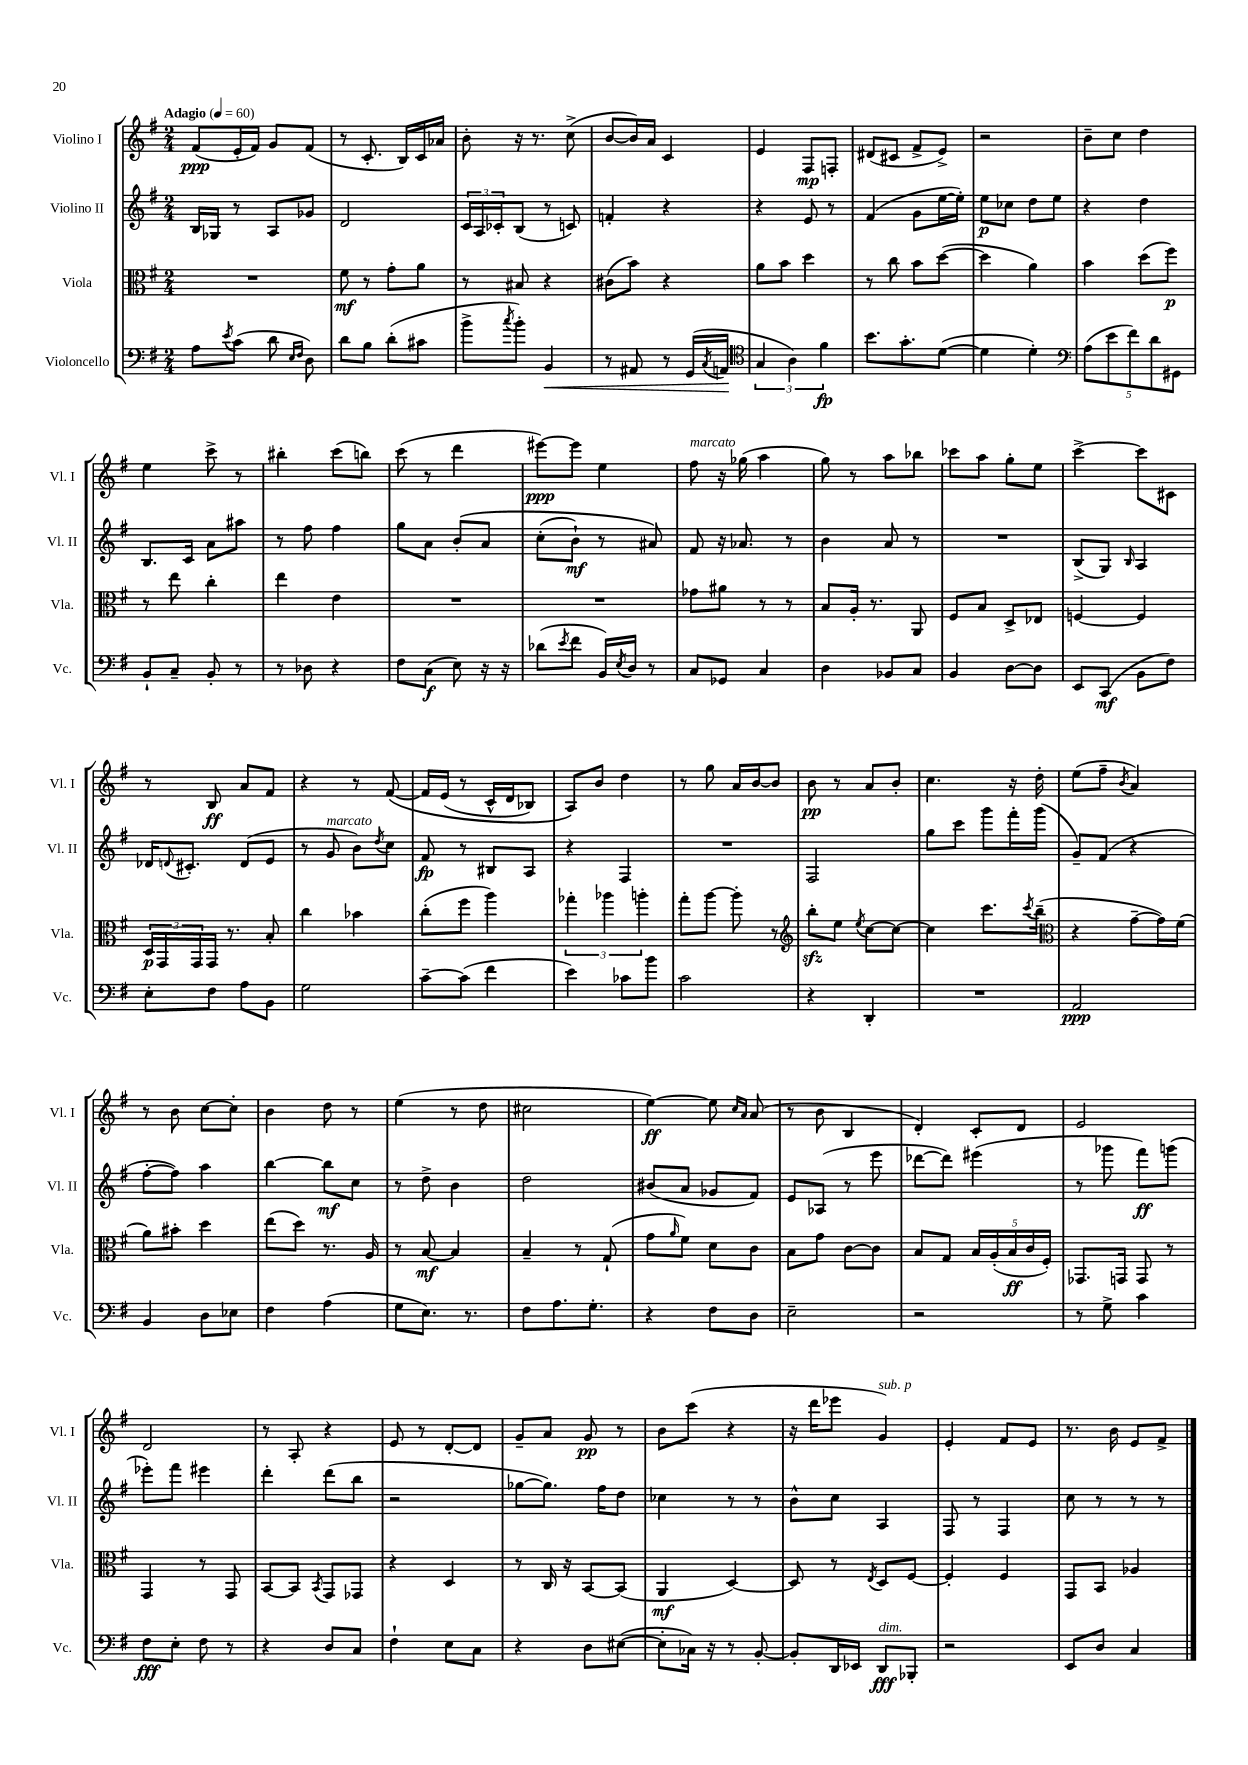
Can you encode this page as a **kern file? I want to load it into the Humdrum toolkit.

**kern	**kern	**kern	**kern
*staff4	*staff3	*staff2	*staff1
*clefF4	*clefC3	*clefG2	*clefG2
*k[f#]	*k[f#]	*k[f#]	*k[f#]
*M2/4	*M2/4	*M2/4	*M2/4
*MM60	*MM60	*MM60	*MM60
8A	2r	16B	(8f#
.	.	16G-	.
8qe	.	.	.
(8c	.	8r	16e'
.	.	.	16f#)
8d	.	8A	8g
16qqE	.	.	.
16qqF#	.	.	.
8D)	.	8g-	(8f#
=	=	=	=
8d	8f#	2d	8r
8B	8r	.	8.c'
(8d'	8g'	.	.
.	.	.	16B)
8c#	8a	.	16c
.	.	.	16a-
=	=	=	=
8b^	8r	24c	8b'
.	.	24A	.
.	.	24c-'	.
8qcc	.	.	.
8b')	8B#	(8B	16r
.	.	.	8.r
4BB	4r	8r	.
.	.	8c)	(8cc^
=	=	=	=
8r	(8c#	4f'	[8b
8AA#	8b)	.	16b])
.	.	.	16a
8r	4r	4r	4c
(16GG	.	.	.
8qC	.	.	.
16AA	.	.	.
=	=	=	=
*clefC4	*	*	*
6G	8a	4r	4e
.	8b	.	.
6A)	.	.	.
.	4dd	8e	8F#
6f#	.	.	.
.	.	8r	8F'
=	=	=	=
8.b	8r	(4f#	(8d#
.	8cc	.	8c#
8.g'	.	.	.
.	8b	8g	8f#^
([8d	([8dd	[16ee	8e^)
.	.	16ee'])	.
=	=	=	=
4d]	4dd]	8ee	2r
.	.	8cc-	.
4d')	4a)	8dd	.
.	.	8ee	.
=	=	=	=
*clefF4	*	*	*
(10A	4b	4r	8b~
10e	.	.	.
.	.	.	8cc
10f#)	.	.	.
.	(8dd	4dd	4dd
10d	.	.	.
.	8ff#)	.	.
10GG#	.	.	.
=	=	=	=
8BB`	8r	8.B	4ee
8C~	8ee	.	.
.	.	16c	.
8BB'	4cc'	8a	8ccc^
8r	.	8aa#	8r
=	=	=	=
8r	4ee	8r	4bb#'
8D-	.	8ff#	.
4r	4e	4ff#	(8ccc
.	.	.	8bb)
=	=	=	=
8F#	2r	8gg	(8ccc
(8C	.	8a	8r
8E)	.	&(8b'	4ddd
16r	.	8a	.
16r	.	.	.
=	=	=	=
(8d-	2r	(8cc'	[8eee#)
8qe	.	.	.
8f#	.	8b`)	8eee#]
16BB)	.	8r	4ee
8qE	.	.	.
16D	.	.	.
8r	.	8a#&)	.
=	=	=	=
8C	8g-	8f#	8ff#
8GG-	8a#	16r	16r
.	.	8.a-	(16gg-
4C	8r	.	4aa
.	8r	8r	.
=	=	=	=
4D	8B	4b	8gg)
.	16A'	.	8r
.	8.r	.	.
8BB-	.	8a	8aa
8C	8AA	8r	8bb-
=	=	=	=
4BB	8F#	2r	8ccc-
.	8B	.	8aa
[8D	8D^	.	8gg'
8D]	8E-	.	8ee
=	=	=	=
8EE	[4F	(8B^	[4ccc^
(8CC	.	8G)	.
.	.	16qqB	.
8BB	4F]	4A	8ccc]
8F#)	.	.	8c#
=	=	=	=
8E'	24D	16d-	8r
.	24GG	.	.
.	.	8qqd	.
.	.	8.c#'	.
.	24GG	.	.
8F#	16GG	.	8B
.	8.r	.	.
8A	.	(8d	8a
8BB	8B'	8e	8f#
=	=	=	=
2G	4cc	8r	4r
.	.	8g	.
.	4b-	8b)	8r
.	.	8qdd	.
.	.	8cc	&([8f#
=	=	=	=
[8c~	(8cc'	8f#	16f#]
.	.	.	(16e
(8c]	8ff#	8r	8r
4f#	4aa)	8B#	16c^^
.	.	.	16d
.	.	8A	8B-)
=	=	=	=
4e)	6gg-'	4r	8A&)
.	.	.	8b
.	6aa-	.	.
8c-	.	4F#	4dd
.	6aa'	.	.
8b	.	.	.
=	=	=	=
2c	8gg'	2r	8r
.	[8aa	.	8gg
.	8aa']	.	16a
.	.	.	[16b
.	8r	.	8b]
=	=	=	=
*	*clefG2	*	*
4r	8bb'	2F#	8b
.	8ee	.	8r
.	8qee	.	.
4DD'	[8cc	.	8a
.	8cc_	.	8b'
=	=	=	=
2r	4cc]	8gg	4.cc
.	.	8ccc	.
.	8.ccc	8ggg	.
.	.	16fff#'	16r
.	8qccc	.	.
.	(16bb~	(16ggg	16dd'
=	=	=	=
*	*clefC3	*	*
2AA	4r	8g~)	(8ee
.	.	(8f#	8ff#~
.	.	.	8qb
.	[8g~	4r	4a)
.	16g])	.	.
.	(16f#	.	.
=	=	=	=
4BB	8a)	[8ff#'	8r
.	8b#'	8ff#])	8b
8D	4dd	4aa	[8cc
8E-	.	.	8cc']
=	=	=	=
4F#	(8ee	[4bb	4b
.	8dd)	.	.
(4A	8.r	8bb]	8dd
.	.	8cc	8r
.	16A	.	.
=	=	=	=
8G	8r	8r	(4ee
8.E)	[8B	8dd^	.
.	4B]	4b	8r
8.r	.	.	.
.	.	.	8dd
=	=	=	=
8F#	4B~	2dd	2cc#
8.A	.	.	.
.	8r	.	.
8.G'	.	.	.
.	(8G`	.	.
=	=	=	=
4r	8g	(8b#	[4ee)
.	16qqa	.	.
.	8f#)	8a	.
8F#	8d	8g-	8ee]
.	.	.	16qqcc
.	.	.	16qqa
8D	8c	8f#)	(8a
=	=	=	=
2E~	8B	8e	8r
.	8g	(8A-	8b
.	[8c	8r	4B
.	8c]	8eee	.
=	=	=	=
2r	8B	[8ddd-	4d')
.	8G	8ddd-])	.
.	20B	(4eee#	8c'
.	(20A'	.	.
.	20B	.	.
.	.	.	8d
.	20c	.	.
.	20F#')	.	.
=	=	=	=
8r	8.GG-	8r	2e
8G^	.	8ggg-	.
.	16GG	.	.
4c	8GG	8fff#)	.
.	8r	(8ggg	.
=	=	=	=
8F#	4GG	8eee-')	2d
8E'	.	8fff#	.
8F#	8r	4eee#	.
8r	8GG	.	.
=	=	=	=
4r	[8BB	4ddd'	8r
.	8BB]	.	8A'
.	8qBB	.	.
8D	8GG	(8ddd	4r
8C	8GG-	8bb	.
=	=	=	=
4F#`	4r	2r	8e
.	.	.	8r
8E	4D	.	[8d'
8C	.	.	8d]
=	=	=	=
4r	8r	[8gg-	8g~
.	16C	8.gg-])	8a
.	16r	.	.
8D	[8BB	.	8g
.	.	16ff#	.
([8E#	(8BB]	8dd	8r
=	=	=	=
8E#']	4AA	4cc-	8b
16C-)	.	.	(8ccc
16r	.	.	.
8r	[4D)	8r	4r
[8BB'	.	8r	.
=	=	=	=
8BB']	8D]	8b^^	16r
.	.	.	16ddd
16DD	8r	8cc	8eee-
16EE-	.	.	.
.	8qE	.	.
8DD	8D	4A	4g)
8BBB-'	[8F#	.	.
=	=	=	=
2r	4F#']	8F#	4e'
.	.	8r	.
.	4F#	4F#	8f#
.	.	.	8e
=	=	=	=
8EE	8GG	8cc	8.r
8D	8BB	8r	.
.	.	.	16b
4C	4A-	8r	8e
.	.	8r	8f#^
==	==	==	==
*-	*-	*-	*-
